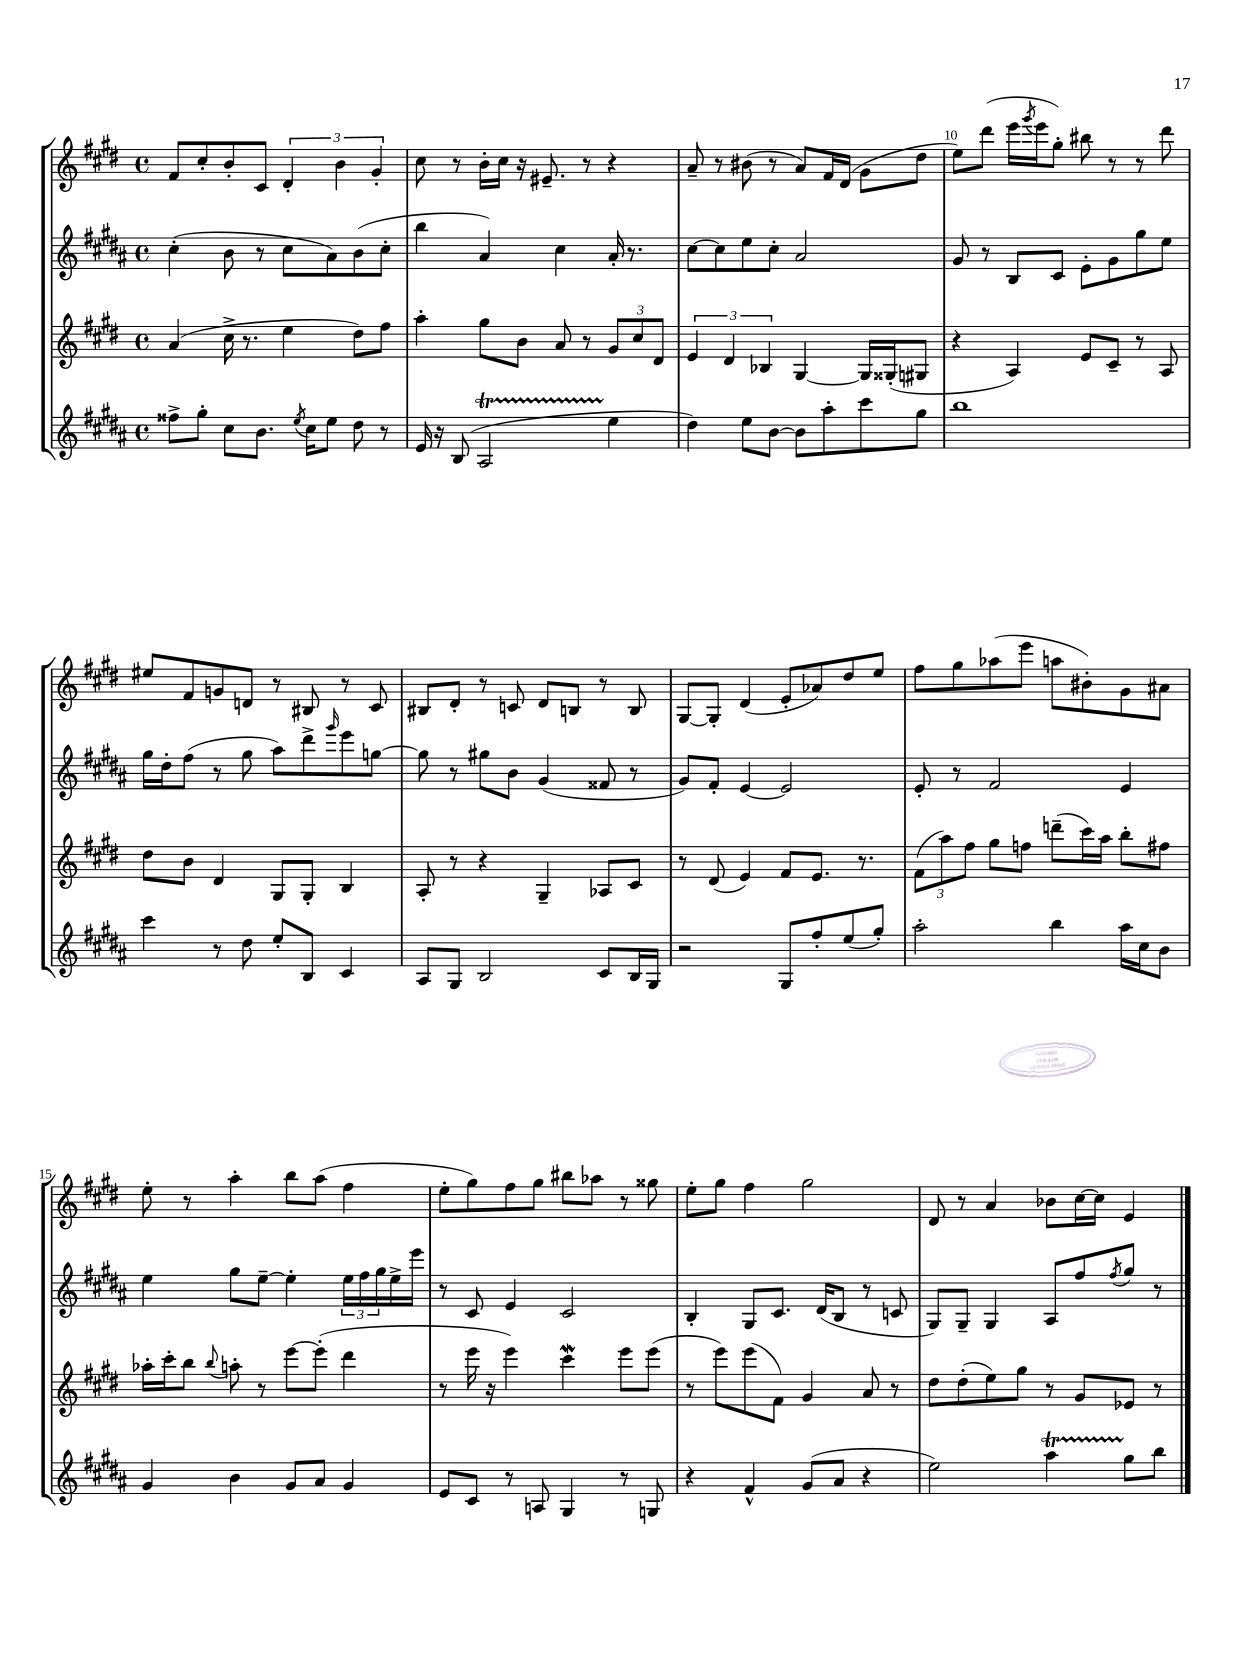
<<
\new StaffGroup <<
\new Staff = "s0" {
    \clef treble \key e \major \defaultTimeSignature \time 4/4
    fis'8 cis''8-. b'8-. cis'8 \tuplet 3/2 { dis'4-. b'4 gis'4-. } |
    cis''8 r8 b'16-. cis''16 r16 eis'8.-- r8 r4 |
    a'8-- r8 bis'8( r8 a'8) fis'16 dis'16( gis'8 dis''8 |
    e''8) dis'''8( e'''16 \acciaccatura { gis'''8 } e'''16 gis''8-.) bis''8 r8 r8 dis'''8 |
    eis''8 fis'8 g'8 d'8 r8 bis8 r8 cis'8 |
    bis8 dis'8-. r8 c'8 dis'8 b8 r8 b8 |
    gis8~ gis8-. dis'4( e'8-. aes'8) dis''8 e''8 |
    fis''8 gis''8 aes''8( e'''8 a''8 bis'8-.) gis'8 ais'8 |
    e''8-. r8 a''4-. b''8 a''8( fis''4 |
    e''8-. gis''8) fis''8 gis''8 bis''8 aes''8 r8 gisis''8 |
    e''8-. gis''8 fis''4 gis''2 |
    dis'8 r8 a'4 bes'8 cis''16~ cis''16 e'4 \bar "|." |
}
\new Staff = "s1" {
    \clef treble \key b \major \defaultTimeSignature \time 4/4
    cis''4-.( b'8 r8 cis''8 ais'8) b'8( cis''8-. |
    b''4 ais'4) cis''4 ais'16-. r8. |
    cis''8~ cis''8 e''8 cis''8-. ais'2 |
    gis'8 r8 b8 cis'8 e'8-. gis'8 gis''8 e''8 |
    gis''16 dis''16-. fis''8( r8 gis''8 ais''8) dis'''8-> \grace { gis'''16 } e'''8 g''8~ |
    g''8 r8 gis''8 b'8 gis'4( fisis'8 r8 |
    gis'8) fis'8-. e'4~ e'2 |
    e'8-. r8 fis'2 e'4 |
    e''4 gis''8 e''8~-- e''4-. \tuplet 3/2 { e''16 fis''16 gis''16 } e''16-> e'''16 |
    r8 cis'8 e'4 cis'2 |
    b4-. gis8 cis'8. dis'16( b8 r8 c'8 |
    gis8) gis8-- gis4 ais8 fis''8 \acciaccatura { fis''8 } gis''8 r8 \bar "|." |
}
\new Staff = "s2" {
    \clef treble \key e \major \defaultTimeSignature \time 4/4
    a'4( cis''16-> r8. e''4 dis''8) fis''8 |
    a''4-. gis''8 b'8 a'8 r8 \tuplet 3/2 { gis'8 cis''8 dis'8 } |
    \tuplet 3/2 { e'4 dis'4 bes4 } gis4~ gis16 gisis16-.( gis8 |
    r4 a4) e'8 cis'8-- r8 a8 |
    dis''8 b'8 dis'4 gis8 gis8-. b4 |
    a8-. r8 r4 gis4-- aes8 cis'8 |
    r8 dis'8( e'4) fis'8 e'8. r8. |
    \tuplet 3/2 { fis'8( a''8) fis''8 } gis''8 f''8 d'''8--( cis'''16) a''16 b''8-. fis''8 |
    aes''16-. cis'''16-. b''8 \appoggiatura { b''8 } a''8-. r8 e'''8~ e'''8-.( dis'''4 |
    r8 e'''16 r16 e'''4) cis'''4\mordent e'''8 e'''8( |
    r8 e'''8) e'''8( fis'8) gis'4 a'8 r8 |
    dis''8 dis''8-.( e''8) gis''8 r8 gis'8 ees'8 r8 \bar "|." |
}
\new Staff = "s3" {
    \clef treble \key b \major \defaultTimeSignature \time 4/4
    fisis''8-> gis''8-. cis''8 b'8. \acciaccatura { e''8 } cis''16 e''8 dis''8 r8 |
    e'16 r16 b8( ais2\startTrillSpan e''4\stopTrillSpan |
    dis''4) e''8 b'8~ b'8 ais''8-. cis'''8 gis''8 |
    b''1 |
    cis'''4 r8 dis''8 e''8-. b8 cis'4 |
    ais8 gis8 b2 cis'8 b16 gis16 |
    r2 gis8 fis''8-. e''8( gis''8-.) |
    ais''2-. b''4 ais''16 cis''16 b'8 |
    gis'4 b'4 gis'8 ais'8 gis'4 |
    e'8 cis'8 r8 a8 gis4 r8 g8 |
    r4 fis'4-^ gis'8( ais'8 r4 |
    e''2) ais''4\startTrillSpan gis''8\stopTrillSpan b''8 \bar "|." |
}
>>
>>
\layout { \context { \Score currentBarNumber = #7 \override BarNumber.break-visibility = ##(#f #t #t) barNumberVisibility = #(every-nth-bar-number-visible 5) } }
